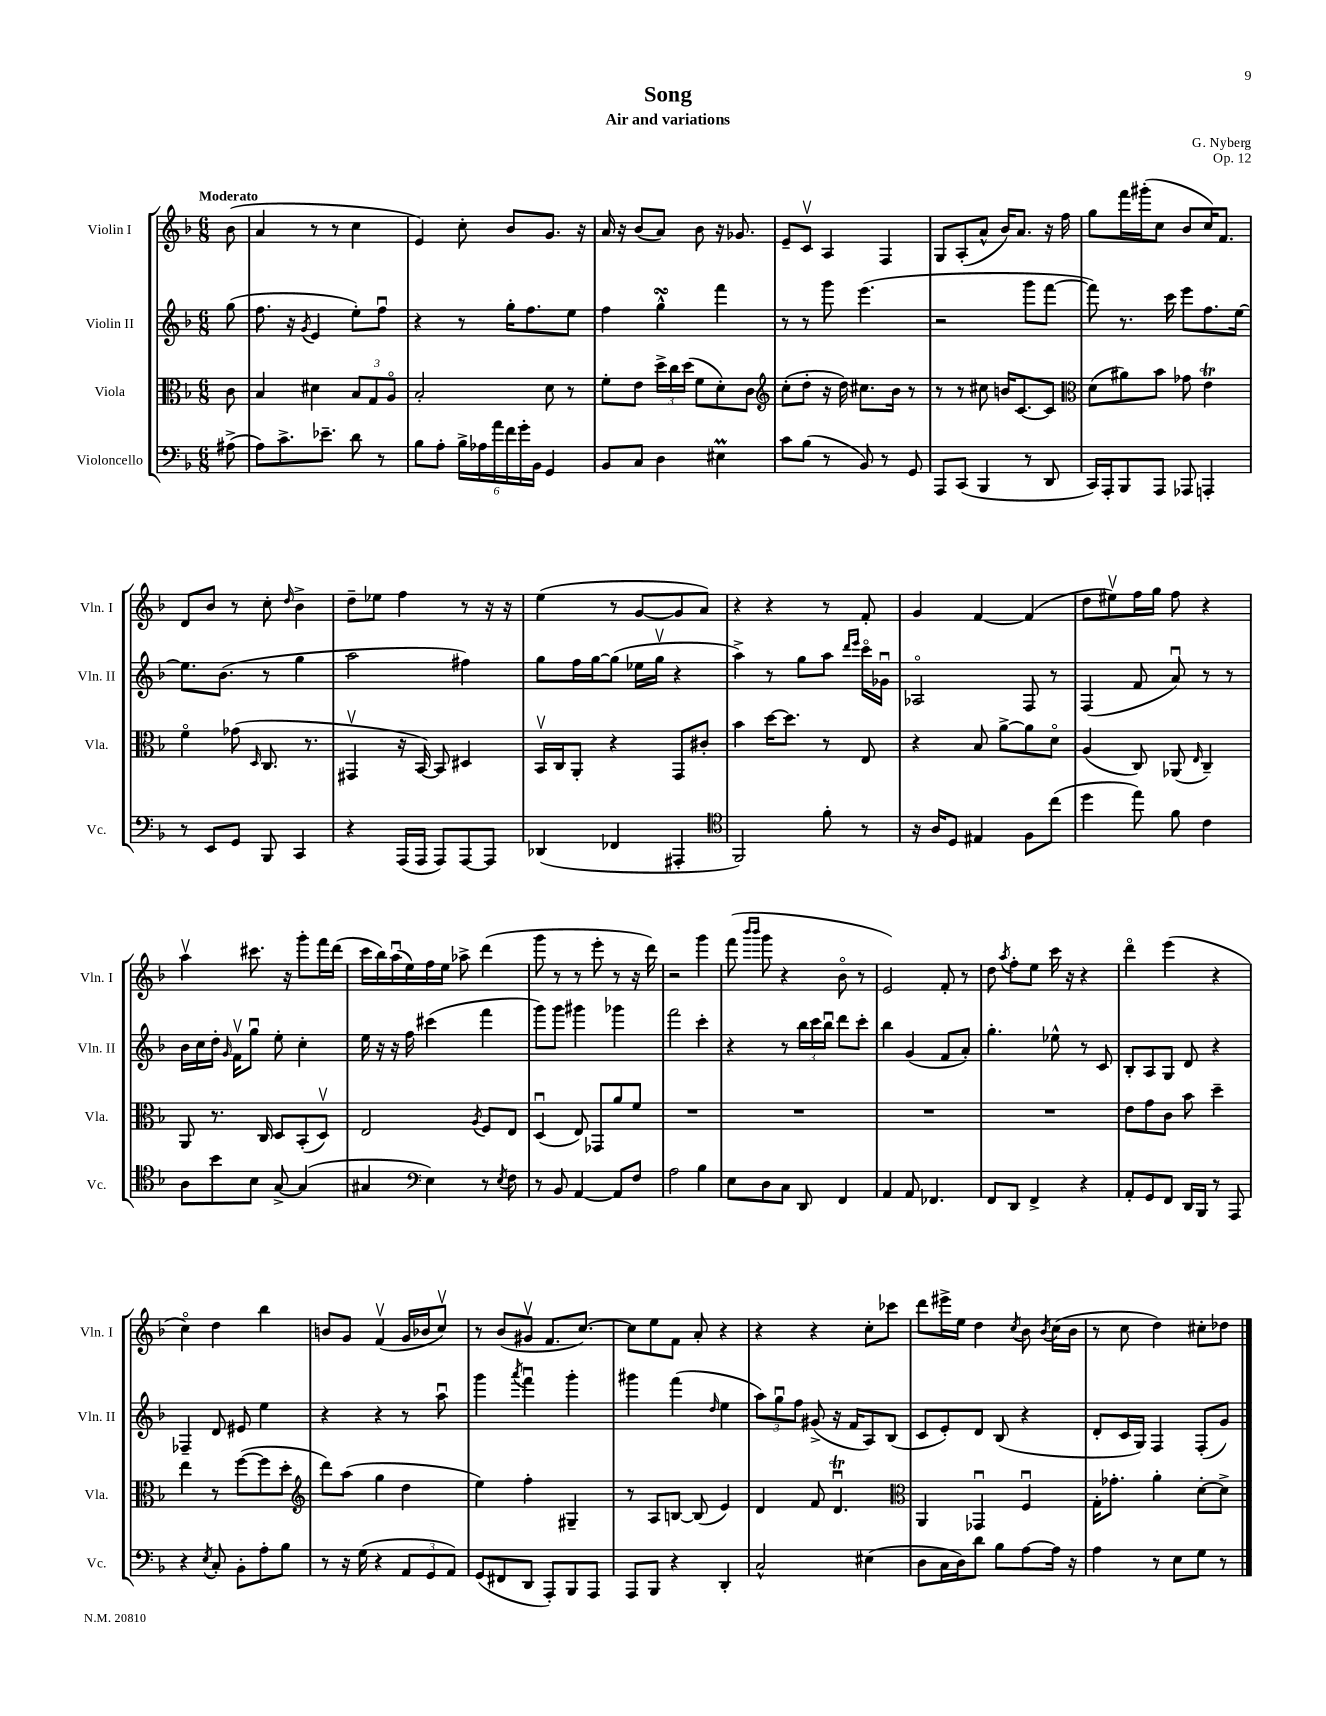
\header { title = "Song" composer = "G. Nyberg" subtitle = "Air and variations" opus = "Op. 12" }
<<
\new StaffGroup <<
\new Staff = "s0" \with { instrumentName = "Violin I" shortInstrumentName = "Vln. I" } {
    \clef treble \key f \major \numericTimeSignature \time 6/8 \partial 8 \tempo "Moderato"
    \autoBeamOff bes'8( |
    a'4 r8 r8 c''4 |
    e'4) c''8-. bes'8[ g'8.] r16 |
    a'16 r16 bes'8[( a'8]) bes'8 r16 ges'8. |
    e'8[-- c'8]\upbow a4 f4 |
    g8[ a8-.( a'8]-^ bes'16[) a'8.] r16 f''16 |
    g''8[ f'''16 gis'''16-.( c''8] bes'8[ c''16) f'8.] |
    d'8[ bes'8] r8 c''8-. \grace { d''16 } bes'4-> |
    d''8[-- ees''8] f''4 r8 r16 r16 |
    e''4( r8 g'8[~ g'8 a'8]) |
    r4 r4 r8 f'8-. |
    g'4 f'4~ f'4( |
    d''8[ eis''8\upbow) f''16 g''16] f''8 r4 |
    a''4\upbow cis'''8. r16 g'''8[-. f'''16 d'''16]( |
    c'''16[ bes''16) a''16\downbow( e''16) f''16 e''16] aes''8-> d'''4( |
    g'''8 r8 r8 e'''8-. r8 r16 d'''16) |
    r2 g'''4 |
    f'''8( \grace { bes'''16[ bes'''16] } g'''8 r4 bes'8\flageolet r8 |
    e'2) f'8-. r8 |
    d''8 \acciaccatura { a''8 } f''8[-. e''8] c'''16 r16 r4 |
    d'''4\flageolet e'''4( r4 |
    c''4\flageolet) d''4 bes''4 |
    b'8[ g'8] f'4\upbow( g'16[ bes'16 c''8]\upbow) |
    r8 bes'8[( gis'8]\upbow f'8.[ c''8.]~) |
    c''8[ e''8 f'8] a'8-. r4 |
    r4 r4 c''8[-. ces'''8] |
    d'''8[ eis'''16-> e''16] d''4 \acciaccatura { c''8 } bes'8 \acciaccatura { bes'8 } c''16[( bes'16] |
    r8 c''8 d''4) cis''8[-. des''8] \bar "|." |
}
\new Staff = "s1" \with { instrumentName = "Violin II" shortInstrumentName = "Vln. II" } {
    \clef treble \key f \major \numericTimeSignature \time 6/8 \partial 8
    \autoBeamOff g''8( |
    f''8. r16 \acciaccatura { g'8 } e'4 e''8[-.) f''8]\downbow |
    r4 r8 g''16[-. f''8. e''8] |
    f''4 g''4-^\turn f'''4 |
    r8 r8 g'''8 e'''4.( |
    r2 g'''8[ f'''8]~ |
    f'''8) r8. c'''16 e'''8[ f''8. e''16]~ |
    e''8.[ bes'8.]( r8 g''4 |
    a''2 fis''4) |
    g''8[ f''16 g''16~ g''8]( ees''16[ g''16]\upbow r4 |
    a''4->) r8 g''8[ a''8] \grace { d'''16[ e'''16] } c'''16[\flageolet ges'16]\downbow |
    aes2\flageolet f8 r8 |
    f4( f'8 a'8\downbow) r8 r8 |
    bes'16[ c''16 d''16]-. \grace { g'16 } f'16[\upbow g''8]\downbow e''8-. c''4-. |
    e''16 r16 r16 f''16 cis'''4( f'''4 |
    g'''8[) g'''8] gis'''4 ges'''4 |
    f'''2 c'''4-. |
    r4 r8 \tuplet 3/2 { bes''16[ c'''16 bes''16]\downbow } d'''8[ c'''8]-. |
    bes''4 g'4( f'8[ a'8]-.) |
    g''4.-. ees''8-^ r8 c'8 |
    bes8[-. a8 g8] d'8 r4 |
    fes4-- d'8 eis'8 e''4 |
    r4 r4 r8 a''8\downbow |
    g'''4 \acciaccatura { a'''8 } f'''4\downbow g'''4-. |
    gis'''4 f'''4( \grace { d''16 } e''4 |
    \tuplet 3/2 { a''8[) g''8\downbow f''8] } gis'8->( r16 f'16[ a8) bes8]( |
    c'8[ e'8-.) d'8] bes8( r4 |
    d'8[-. c'16 g16]) f4 f8[-.( g'8]) \bar "|." |
}
\new Staff = "s2" \with { instrumentName = "Viola" shortInstrumentName = "Vla." } {
    \clef alto \key f \major \numericTimeSignature \time 6/8 \partial 8
    \autoBeamOff c'8 |
    bes4 dis'4 \tuplet 3/2 { bes8[ g8 a8]\flageolet } |
    bes2-. d'8 r8 |
    f'8[-. e'8] \tuplet 3/2 { d''16[-> c''16 d''16]( } f'8[ d'8-.) c'8] |
    \clef treble c''8[-.( d''8]-. r16 d''16) cis''8.[ bes'16] r8 |
    r8 r8 cis''8 b'16[ c'8.~ c'8] |
    \clef alto d'8[( ais'8) bes'8] ges'8 e'4\trill |
    f'4\flageolet ges'8( \grace { d16 } c8. r8. |
    gis,4\upbow r16 bes,16~) bes,8 dis4 |
    bes,16[\upbow c16 a,8]-. r4 g,8[ cis'8]-. |
    bes'4 d''16[~ d''8.] r8 e8 |
    r4 bes8 a'8[~-> a'8 d'8]\flageolet |
    a4( c8) aes,8( \grace { e16 } c4--) |
    a,8 r8. c16 d8[ bes,8-.( d8]\upbow) |
    e2 \acciaccatura { a8 } f8[ e8] |
    d4\downbow( e8) ges,8[ a'8 f'8] |
    R2. |
    R2. |
    R2. |
    R2. |
    e'8[ g'8 c'8] bes'8 d''4-- |
    e''4 r8 f''8[~( f''8 d''8]-. |
    \clef treble d'''8[) a''8]( g''4 d''4 |
    e''4) f''4-. gis4-- |
    r8 a8[ b8]~ b8( e'4) |
    d'4 f'8 d'4.\downbow\trill |
    \clef alto a,4 ges,4\downbow f4\downbow |
    g16[-. ges'8.]-. a'4-. d'8[~-. d'8]-> \bar "|." |
}
\new Staff = "s3" \with { instrumentName = "Violoncello" shortInstrumentName = "Vc." } {
    \clef bass \key f \major \numericTimeSignature \time 6/8 \partial 8
    \autoBeamOff ais8->( |
    a8[) c'8.-> ees'8.]-- d'8 r8 |
    bes8[ a8]-. \tuplet 6/4 { bes16[-> aes16 a'16 f'16 g'16-. bes,16] } g,4 |
    bes,8[ c8] d4 eis4\prall |
    c'8[ bes8]( r8 bes,8) r8 g,8 |
    a,,8[ c,8]( bes,,4 r8 d,8 |
    c,16[) a,,16-. bes,,8 a,,8] aes,,8 a,,4-. |
    r8 e,8[ g,8] bes,,8 c,4 |
    r4 a,,16[( a,,16] a,,8[) a,,8~ a,,8] |
    des,4( fes,4 ais,,4-. |
    \clef tenor f,2) f'8-. r8 |
    r16 a16[ d8] eis4 f8[ c''8]( |
    d''4 e''8) f'8 c'4 |
    a8[ bes'8 bes8] g8~-> g4( |
    gis4 \clef bass e4) r8 \acciaccatura { e8 } f8 |
    r8 bes,8 a,4~ a,8[ f8] |
    a2 bes4 |
    e8[ d8 c8] d,8 f,4 |
    a,4 a,8 fes,4. |
    f,8[ d,8] f,4-> r4 |
    a,8[-. g,8 f,8] d,16[ bes,,16] r8 a,,8 |
    r4 \acciaccatura { e8 } c8-. bes,8[-. a8-. bes8] |
    r8 r16 g16( r4 \tuplet 3/2 { a,8[ g,8 a,8]) } |
    g,8[( fis,8 d,8] a,,8[-.) bes,,8 a,,8] |
    a,,8[ bes,,8] r4 d,4-. |
    c2-^ eis4( |
    d8[ c16 d16) d'8] bes8[ a8~ a16] r16 |
    a4 r8 e8[ g8] r8 \bar "|." |
}
>>
>>
\layout { \context { \Score \remove "Bar_number_engraver" } }
